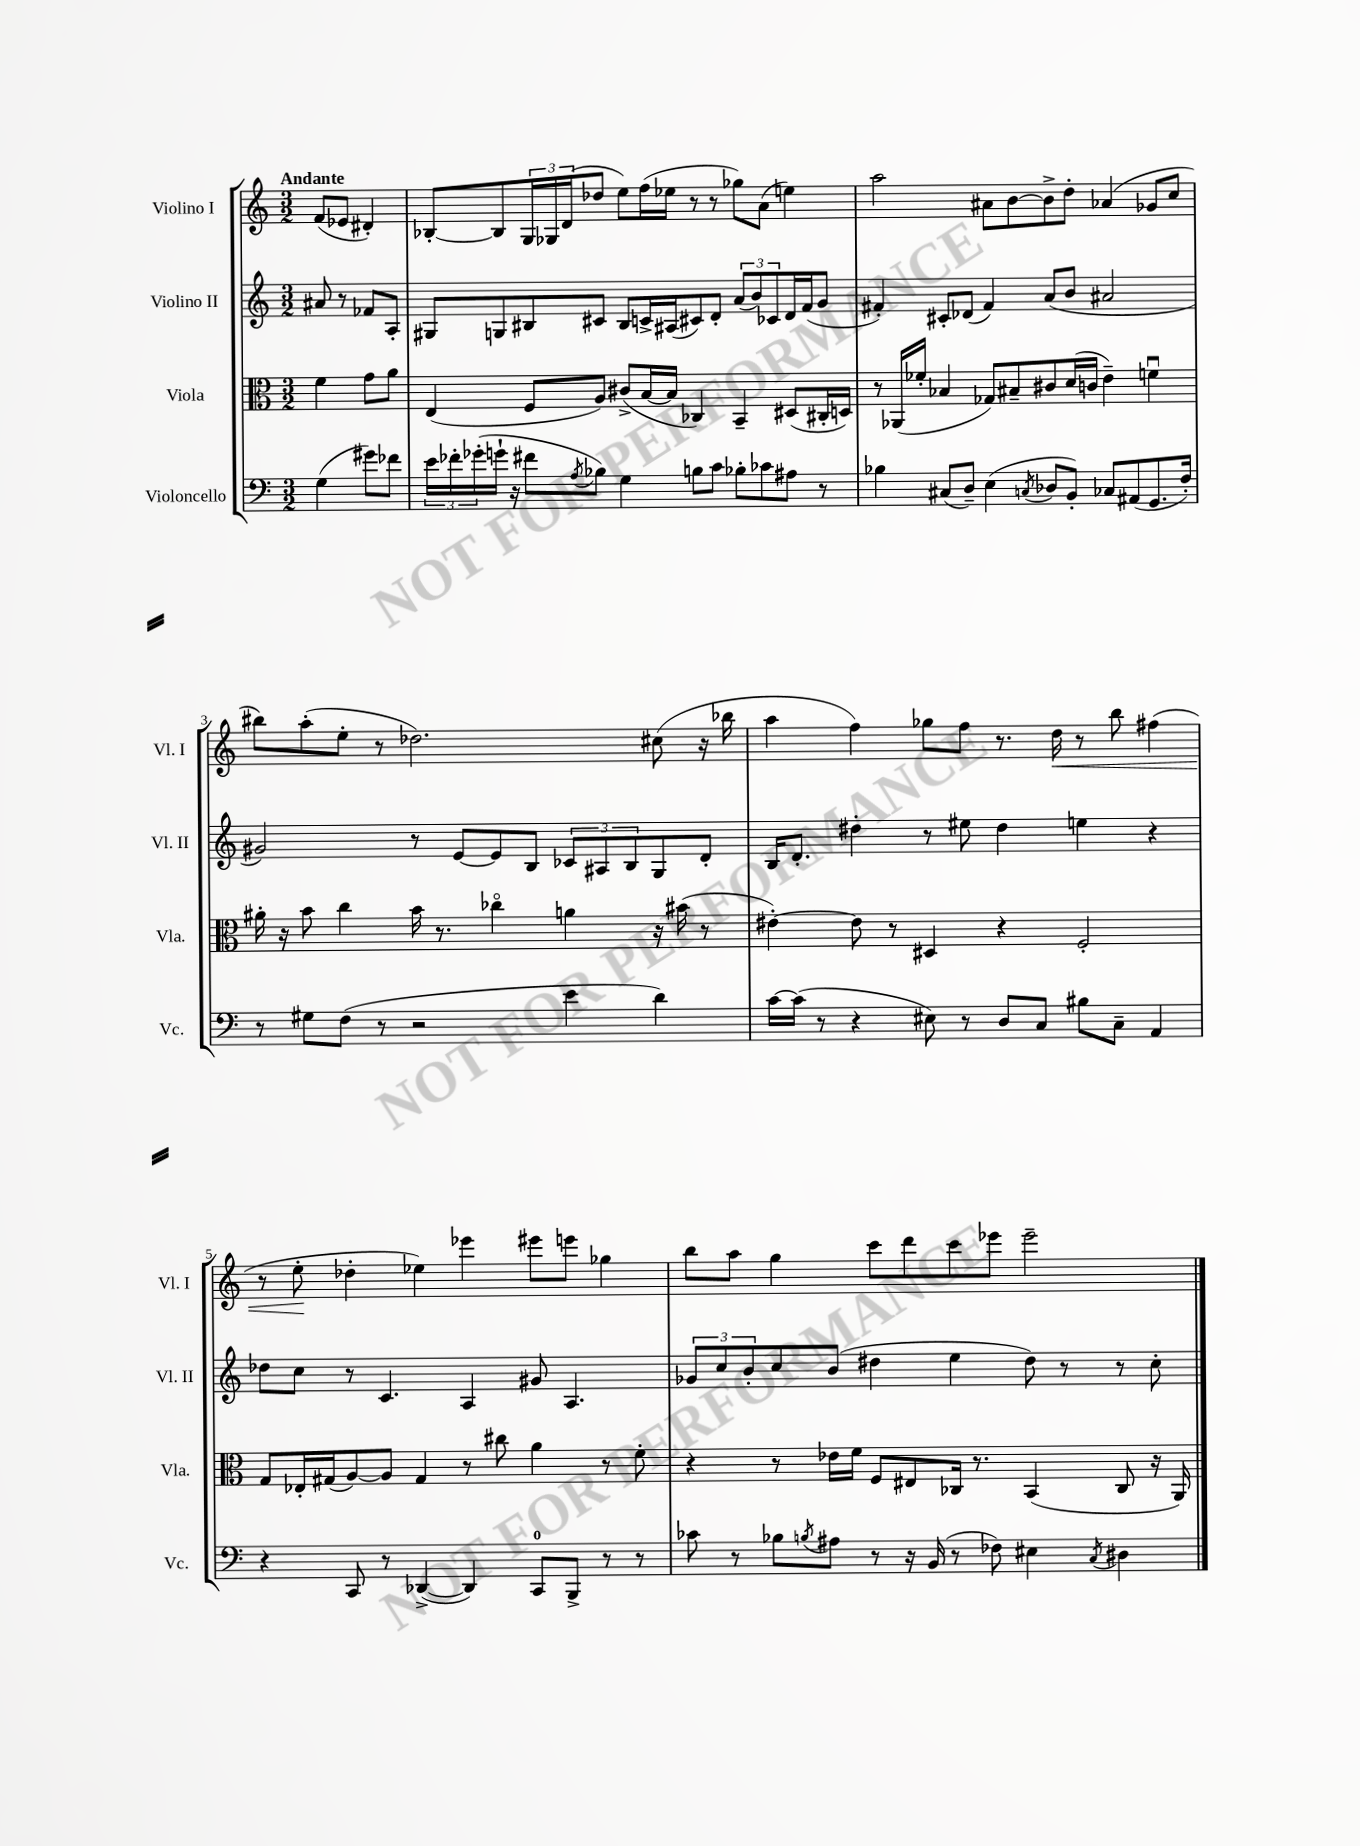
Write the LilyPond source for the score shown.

<<
\new StaffGroup <<
\new Staff = "s0" \with { instrumentName = "Violino I" shortInstrumentName = "Vl. I" } {
    \clef treble \key c \major \numericTimeSignature \time 3/2 \partial 2 \tempo "Andante"
    f'8( ees'8 dis'4-.) |
    bes8~-. bes8 \tuplet 3/2 { g16 ges16 d'16( } des''8 e''8) f''16( ees''16 r8 r8 ges''8) a'8( e''4) |
    a''2 ais'8 b'8~ b'8-> d''8-. aes'4( ges'8 c''8 |
    bis''8) a''8-.( e''8-. r8 des''2.) cis''8( r16 bes''16 |
    a''4 f''4) ges''8 f''8 r8. d''16\< r8 b''8 fis''4( |
    r8 e''8-.\! des''4-. ees''4) ees'''4 eis'''8 e'''8 ges''4 |
    b''8 a''8 g''4 c'''8 d'''8 c'''8 ees'''8 ees'''2-- \bar "|." |
}
\new Staff = "s1" \with { instrumentName = "Violino II" shortInstrumentName = "Vl. II" } {
    \clef treble \key c \major \numericTimeSignature \time 3/2 \partial 2
    ais'8 r8 fes'8 a8-. |
    gis8 g8 bis8 cis'8 bis8 c'16-> ais16( cis'8) d'8-. \tuplet 3/2 { a'8( b'8) ces'8 } d'16 f'16( g'8 |
    fis'4-.) cis'8-. des'8( fis'4) a'8( b'8 ais'2 |
    gis'2) r8 e'8~ e'8 b8 \tuplet 3/2 { ces'8 ais8 b8 } g8 d'8-. |
    b16 d'8.-. dis''4-. r8 eis''8 dis''4 e''4 r4 |
    des''8 c''8 r8 c'4. a4 gis'8 a4. |
    \tuplet 3/2 { ges'8 c''8 b'8-. } c''8 b'8( dis''4 e''4 dis''8) r8 r8 c''8-. \bar "|." |
}
\new Staff = "s2" \with { instrumentName = "Viola" shortInstrumentName = "Vla." } {
    \clef alto \key c \major \numericTimeSignature \time 3/2 \partial 2
    f'4 g'8 a'8 |
    e4( f8 a8) cis'8->( b16~ b16 ces4) b,4-- dis8( cis16-. d16) |
    r8 aes,16( fes'16-. bes4 ges8) bis8-- cis'8 d'16( c'16 e'4--) f'4\downbow |
    ais'16-. r16 b'8 c''4 b'16 r8. ces''4\flageolet a'4 r16 bis'16( r8 |
    eis'4~-.) eis'8 r8 dis4 r4 f2-. |
    g8 ees16-. gis16( a8~) a8 gis4 r8 cis''8 a'4 r8 f'8-. |
    r4 r8 ees'16 f'16 f8 eis8 ces16 r8. b,4( ces8 r16 a,16) \bar "|." |
}
\new Staff = "s3" \with { instrumentName = "Violoncello" shortInstrumentName = "Vc." } {
    \clef bass \key c \major \numericTimeSignature \time 3/2 \partial 2
    g4( gis'8) fes'8 |
    \tuplet 3/2 { e'16 fes'16-. ges'16-.( } g'16-! r16 fis'8 \acciaccatura { a8 } bes8) g4 b8 c'8 bes8-. ces'8 ais8 r8 |
    bes4 cis8( d8--) e4( \acciaccatura { c8 } des8 b,8-.) ces8 ais,8( g,8. f16-.) |
    r8 gis8 f8( r8 r2 e'4 d'4) |
    c'16~ c'16( r8 r4 eis8) r8 d8 c8 bis8 c8-- a,4 |
    r4 c,8 r8 des,4~->( des,4) c,8-0 b,,8-> r8 r8 |
    ces'8 r8 bes8 \acciaccatura { b8 } ais8 r8 r16 b,16( r8 fes8) eis4 \acciaccatura { c8 } dis4 \bar "|." |
}
>>
>>
